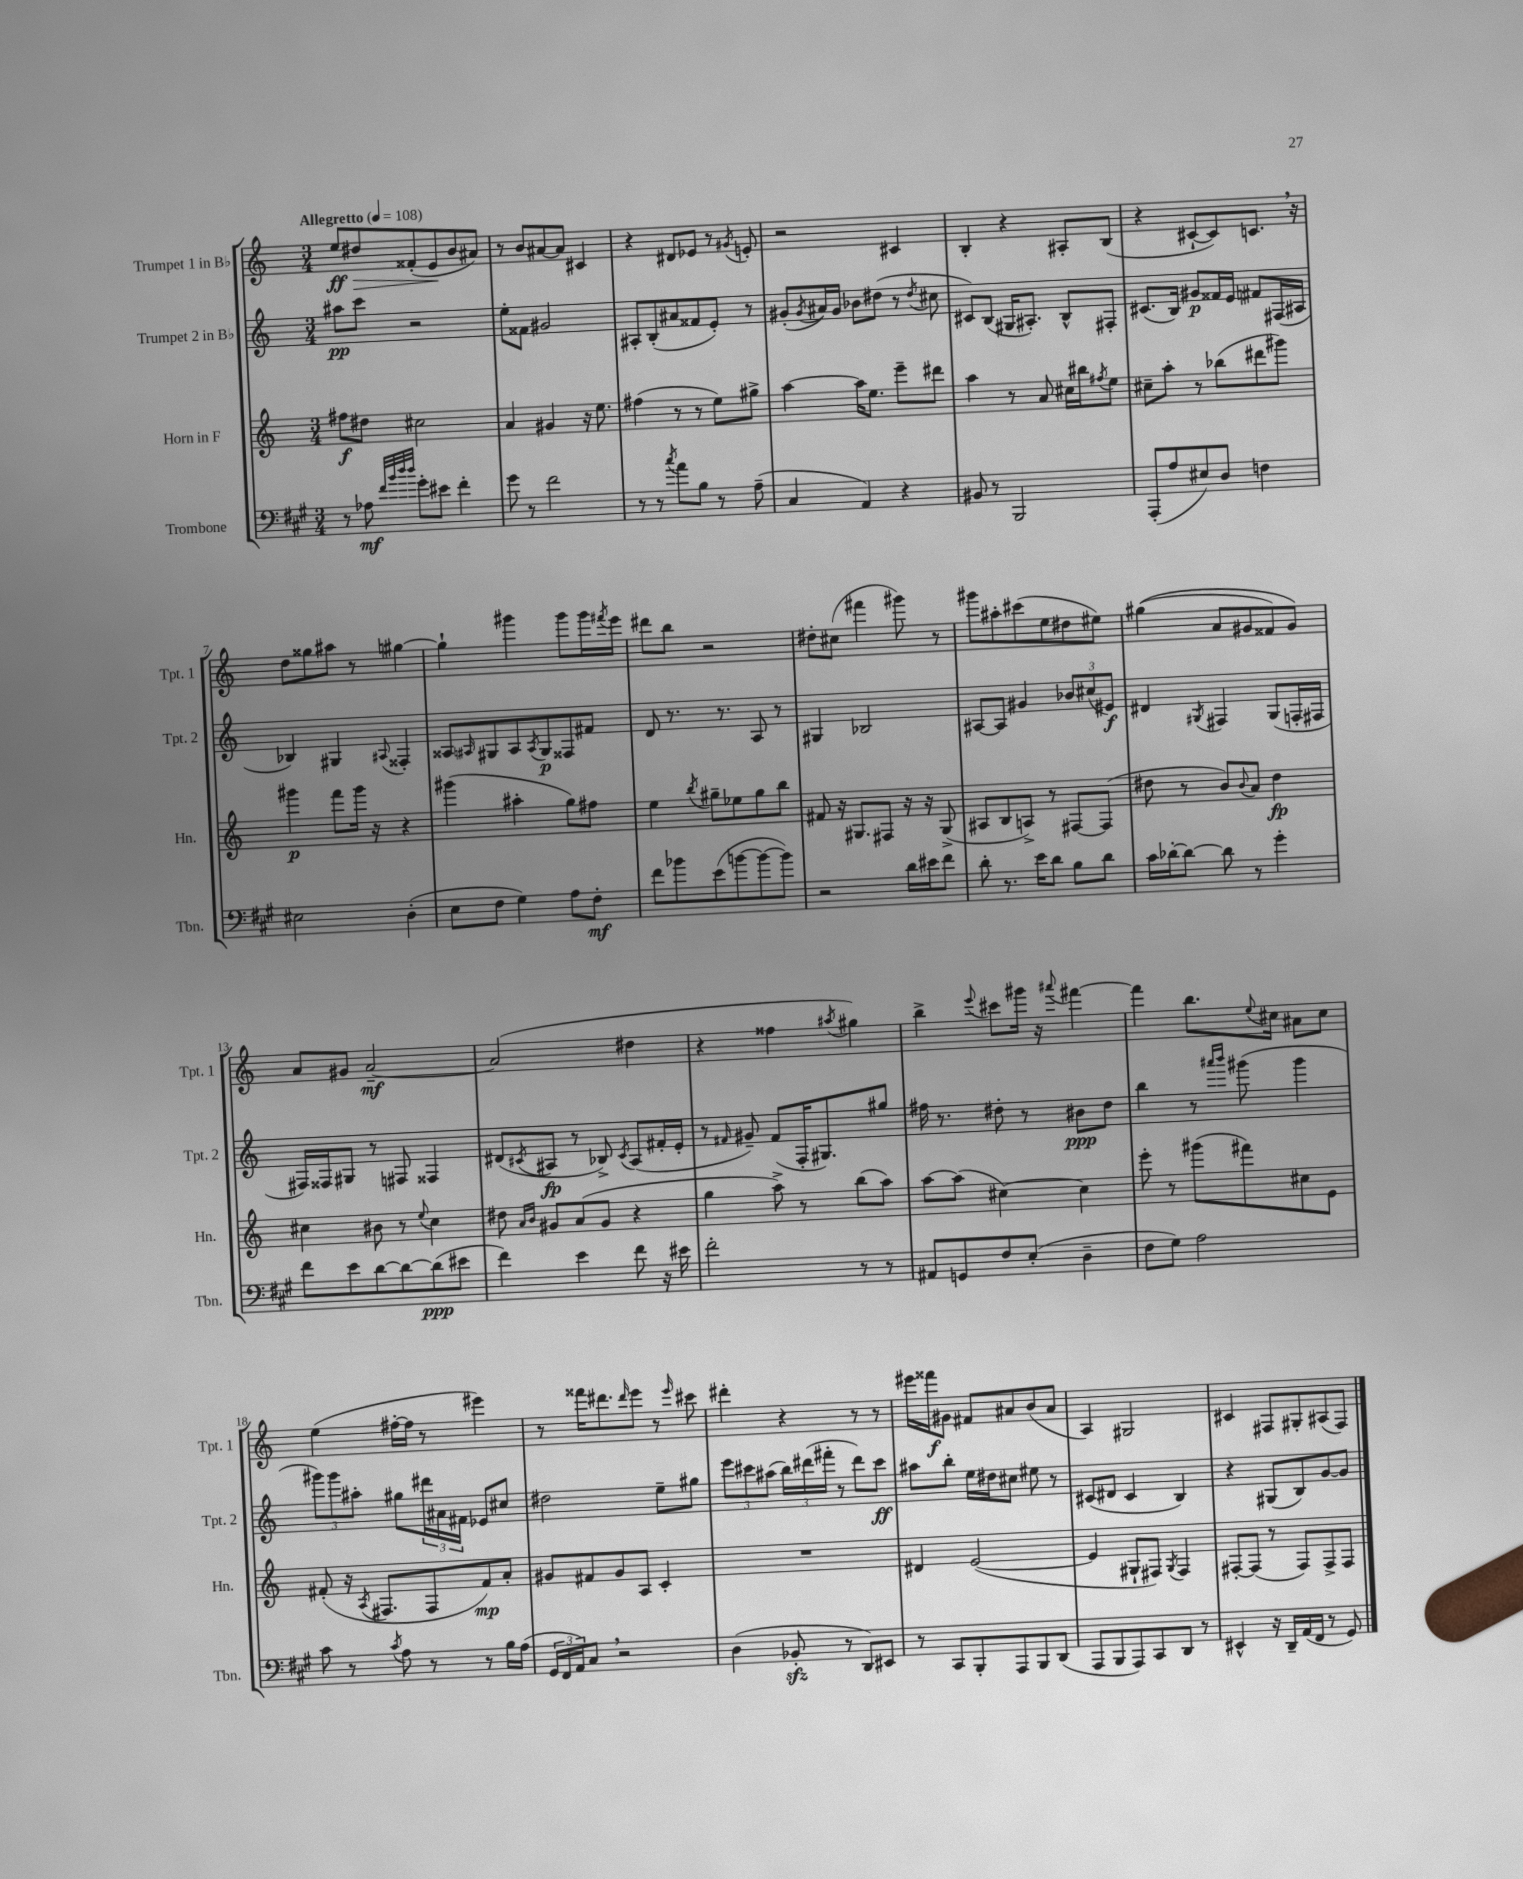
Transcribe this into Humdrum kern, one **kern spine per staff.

**kern	**dynam	**kern	**dynam	**kern	**dynam	**kern	**dynam
*part4	*part4	*part3	*part3	*part2	*part2	*part1	*part1
*staff4	*staff4	*staff3	*staff3	*staff2	*staff2	*staff1	*staff1
*I"Trombone	*	*I"Horn in F	*	*I"Trumpet 2 in B♭	*	*I"Trumpet 1 in B♭	*
*I'Tbn.	*	*I'Hn.	*	*I'Tpt. 2	*	*I'Tpt. 1	*
*clefF4	*	*clefG2	*	*clefG2	*	*clefG2	*
*k[f#c#g#]	*	*k[]	*	*k[]	*	*k[]	*
*M3/4	*	*M3/4	*	*M3/4	*	*M3/4	*
*MM108	*	*MM108	*	*MM108	*	*MM108	*
=1	=1	=1	=1	=1	=1	=1	=1
!	!	!	!	!	!	!LO:TX:a:B:t=Allegretto	!
8r	.	8ff#X\L	f	8aa#X\L	pp	8ee/L	ff
!	!	!	!	!	!	!	!LO:HP:b
8A-X\	mf	8dd#X\J	.	8ccc\J	.	8dd#X/	>
32qqf#/LLL	.	.	.	.	.	.	.
32qqb/	.	.	.	.	.	.	.
32qqdd/	.	.	.	.	.	.	.
32qqdd/JJJ	.	.	.	.	.	.	.
8g#'\L	.	2cc#X\	.	2r	.	(8f##X'/	.
8e#X\J	.	.	.	.	.	8e/	.
4f#'\	.	.	.	.	.	8b/	]
.	.	.	.	.	.	8a#X/J)	.
=2	=2	=2	=2	=2	=2	=2	=2
8g#\	.	4a/	.	8ee'\L	.	8r	.
8r	.	.	.	8f##X\J	.	8b/L	.
2f#\	.	4g#X/	.	2g#X/	.	[8a#X/	.
.	.	.	.	.	.	8a#/J]	.
.	.	16r	.	.	.	4c#X/	.
.	.	8.ee\	.	.	.	.	.
=3	=3	=3	=3	=3	=3	=3	=3
8r	.	(4ff#X\	.	8A#X'/L	.	4r	.
8r	.	.	.	(8B'/	.	.	.
8qcc#/	.	.	.	.	.	.	.
8a\L	.	8r	.	8a#X/	.	8d#X/L	.
8B\J	.	8r	.	8f##X/	.	8e-X/J	.
8r	.	8ee\L)	.	8e'/J)	.	8r	.
.	.	.	.	.	.	8qg#X/	.
(8A~\	.	8gg#X^\J	.	8r	.	8en'/	.
=4	=4	=4	=4	=4	=4	=4	=4
4C#/	.	[4aa\	.	(8g#X'/L	.	2r	.
.	.	.	.	8qg#/	.	.	.
.	.	.	.	16a#X/L)	.	.	.
.	.	.	.	16g#/JJ	.	.	.
4AA/)	.	16aa\KL]	.	8b-X\L	.	.	.
.	.	8.ee\J	.	.	.	.	.
.	.	.	.	(8dd#X\J	.	.	.
4r	.	8eee~\L	.	8r	.	4c#X/	.
.	.	.	.	8qdd#/	.	.	.
.	.	8ddd#X\J	.	8cc#X\	.	.	.
=5	=5	=5	=5	=5	=5	=5	=5
8BB#X/	.	4aa\	.	8c#X/L)	.	4B'/	.
8r	.	.	.	(8B/J	.	.	.
2BBB/	.	8r	.	16G#X/KL	.	4r	.
.	.	.	.	8.A#X'/J)	.	.	.
.	.	8a/	.	.	.	.	.
.	.	16cc#X\LL	.	8B^^/L	.	8A#X'/L	.
.	.	16bb#X\J	.	.	.	.	.
.	.	8qff#X/	.	.	.	.	.
.	.	8ee\J	.	8F#X'/J	.	(8B/J	.
=6	=6	=6	=6	=6	=6	=6	=6
(8AAA'/L	.	8cc#X~\L	.	(8.c#X/L	.	4r	.
8A/	.	8aa'\J	.	.	.	.	.
.	.	.	.	16B/Jk)	.	.	.
8E#X/)	.	8r	.	8g#X/L	p	[8c#X`/L	.
8D/J	.	(8bb-X\L	.	16f##X/L	.	8c#/])	.
.	.	.	.	16e/JJ	.	.	.
4Fn\	.	8ddd#X\	.	8f#X/L	.	8.cn,/J	.
.	.	8ggg#X\J)	.	(16F#X/L	.	.	.
.	.	.	.	16A#X/JJ	.	16r	.
!!LO:LB:g=z
=7	=7	=7	=7	=7	=7	=7	=7
2E#X\	.	4ggg#X\	p	4B-X/)	.	8dd\L	.
.	.	.	.	.	.	8gg##X\	.
.	.	8fff\L	.	4G#X/	.	8aa#X\J	.
.	.	16ggg#\Jk	.	.	.	8r	.
.	.	16r	.	.	.	.	.
.	.	.	.	8qqA#X/	.	.	.
(4D'\	.	4r	.	4F##X'/	.	[4gg#X\	.
=8	=8	=8	=8	=8	=8	=8	=8
8E\L	.	(4ggg#X\	.	8A##X/L	.	4gg#`\]	.
.	.	.	.	16qqA#X/	.	.	.
8F#\J	.	.	.	8G#X/	.	.	.
4G#\)	.	4aa#X'\	.	8A#/	.	4ggg#X\	.
.	.	.	.	8qA#/	.	.	.
.	.	.	.	8G#/	p	.	.
8A\L	.	8gg\L)	.	8F##X/	.	8ggg#\L	.
8F#'\J	mf	8ff#X\J	.	8f#X/J	.	16ggg#\L	.
.	.	.	.	.	.	8qfff#X/	.
.	.	.	.	.	.	16eee\JJ	.
=9	=9	=9	=9	=9	=9	=9	=9
8f#\L	.	4ee\	.	8d/	.	8ddd#X\L	.
8b-X\	.	.	.	8.r	.	8bb\J	.
.	.	8qbb/	.	.	.	.	.
(8e\	.	8gg#X~\L	.	.	.	2r	.
.	.	.	.	8.r	.	.	.
[8bn\	.	8ee-X\	.	.	.	.	.
8b\_	.	8gg#\	.	8A/	.	.	.
8b\J])	.	8bb\J	.	8r	.	.	.
=10	=10	=10	=10	=10	=10	=10	=10
2r	.	8f#X/	.	4G#X/	.	8dd#X'\L	.
.	.	16r	.	.	.	(8cc#X\J	.
.	.	8.G#X/L	.	.	.	.	.
.	.	.	.	2B-X/	.	4fff#X\	.
.	.	8F#X/J	.	.	.	.	.
16d\LL	.	16r	.	.	.	8ggg#X\)	.
16e#X\J	.	16r	.	.	.	.	.
8f#\J	.	(8G#^/	.	.	.	8r	.
=11	=11	=11	=11	=11	=11	=11	=11
8d'\	.	8A#X/L	.	[8A#X/L	.	8ggg#X\L	.
8.r	.	8B/	.	8A#/J]	.	8aa#X'\	.
.	.	8An^/J)	.	4g#X/	.	(8ccc#X\	.
16e\KL	.	.	.	.	.	.	.
8d\J	.	8r	.	.	.	8ee\	.
8B\L	.	[8F#X/L	.	12b-X/L	.	8dd#X\	.
.	.	.	.	(12cc#X/	.	.	.
8d\J	.	(8F#/J]	.	.	.	8ee#X\J)	.
.	.	.	.	12e#X/J)	f	.	.
=12	=12	=12	=12	=12	=12	=12	=12
16c#\LL	.	8dd#X\	.	4d#X/	.	((4gg#X\	.
[16d-X'\J	.	.	.	.	.	.	.
8d-\J_	.	8r	.	.	.	.	.
.	.	.	.	8qG#X/	.	.	.
8d-\]	.	8b/L)	.	4F#X/	.	8a/L	.
.	.	8qqb/	.	.	.	.	.
8r	.	8a/J	.	.	.	8g#X/	.
4g#'\	.	4dd#\	fp	(8G#/L	.	8f##X/)	.
.	.	.	.	16Fn'/L	.	8g#/J)	.
.	.	.	.	16F#X/JJ	.	.	.
!!LO:LB:g=z
=13	=13	=13	=13	=13	=13	=13	=13
8f#\L	.	4cc#X\	.	16F#X/LL)	.	8a/L	.
.	.	.	.	16F##X/J	.	.	.
8e\	.	.	.	8G#X/J	.	8g#X/J	.
[8d\	.	8b#X\	.	8r	.	[2a~/	mf
8d\_	.	8r	.	8F#X/	.	.	.
.	.	8qqee/	.	.	.	.	.
(8d\]	ppp	4cc#\	.	4F##X/	.	.	.
8e#X\J	.	.	.	.	.	.	.
=14	=14	=14	=14	=14	=14	=14	=14
4f#\)	.	8dd#X\	.	(8d#X/L	.	(2a/]	.
.	.	16qqa/LL	.	.	.	.	.
.	.	16qqb/JJ	.	8qc#X/	.	.	.
.	.	8g#X/L	.	8A#X/J	fp	.	.
4e\	.	(8a/	.	8r	.	.	.
.	.	8g#/J	.	8B-X^/)	.	.	.
.	.	.	.	8qc#/	.	.	.
8f#\	.	4r	.	(8A#/L	.	4dd#X\	.
16r	.	.	.	16f#X'/L	.	.	.
16e#X\	.	.	.	16e'/JJ	.	.	.
=15	=15	=15	=15	=15	=15	=15	=15
2f#'\	.	4gg\	.	8r	.	4r	.
.	.	.	.	16qqf#X/	.	.	.
.	.	.	.	8g#X~/)	.	.	.
.	.	8aa^\)	.	(8f#/L	.	4ff##X\	.
.	.	8r	.	16F'/K	.	.	.
.	.	.	.	8.G#X/)	.	.	.
.	.	.	.	.	.	8qaa#X/	.
8r	.	(8bb\L	.	.	.	4gg#X\)	.
8r	.	8aa\J)	.	8gg#X/J	.	.	.
=16	=16	=16	=16	=16	=16	=16	=16
8AA#X/L	.	[8aa\L	.	16ff#X\	.	4bb^\	.
.	.	.	.	8.r	.	.	.
8GGn/	.	(8aa\J]	.	.	.	.	.
.	.	.	.	.	.	8qqeee/	.
8F#/	.	[4cc#X\)	.	8dd#X'\	.	8ccc#X\L	.
(8E'/J	.	.	.	8r	.	16ggg#X\Jk	.
.	.	.	.	.	.	16r	.
.	.	.	.	.	.	8qqaaa#X/	.
4D~\	.	4cc#\]	.	8b#X\L	ppp	[4fff#X\	.
.	.	.	.	8dd#\J	.	.	.
=17	=17	=17	=17	=17	=17	=17	=17
8F#\L	.	8eee'\	.	4bb\	.	4fff#\]	.
8G#\J)	.	8r	.	.	.	.	.
2A\	.	(8ggg#X\L	.	8r	.	8.bb\L	.
.	.	.	.	16qqaaa#X/LL	.	.	.
.	.	.	.	16qqbbb/JJ	.	.	.
.	.	8fff#X\)	.	(8ggg#X\	.	.	.
.	.	.	.	.	.	8qqee/	.
.	.	.	.	.	.	16cc#X\Jk	.
.	.	8cc#X\	.	4ggg#\	.	8a#X\L	.
.	.	8e\J	.	.	.	8cc#\J	.
!!LO:LB:g=z
=18	=18	=18	=18	=18	=18	=18	=18
8c#\	.	(8f#X'/	.	12ggg#X\L)	.	(4ee\	.
.	.	.	.	12ggg#\	.	.	.
8r	.	16r	.	.	.	.	.
.	.	.	.	12aa#X'\J	.	.	.
.	.	8qA/	.	.	.	.	.
.	.	8.F#X/L	.	.	.	.	.
8qc#/	.	.	.	.	.	.	.
8A\	.	.	.	8gg#X\L	.	[16ff#X'\LL	.
.	.	.	.	.	.	16ff#\JJ]	.
8r	.	8F#/	.	24ddd#X\L	.	8r	.
.	.	.	.	24a#X\	.	.	.
.	.	.	.	24f#X\JJ	.	.	.
8r	.	8f#/)	mp	8e-X/L	.	4eee#X\)	.
16B\LL	.	8a'/J	.	8cc#X/J	.	.	.
(16A\JJ	.	.	.	.	.	.	.
=19	=19	=19	=19	=19	=19	=19	=19
24GG#/LL	.	8g#X/L	.	2dd#X\	.	8r	.
24FF#/	.	.	.	.	.	.	.
24AA/J)	.	.	.	.	.	.	.
8C#,/J	.	8f#X/	.	.	.	16fff##X\KL	.
.	.	.	.	.	.	8.ddd#X\	.
2r	.	8g#/	.	.	.	.	.
.	.	.	.	.	.	16qqddd#/	.
.	.	8A/J	.	.	.	8eee\J	.
.	.	4c'/	.	8ee~\L	.	8r	.
.	.	.	.	.	.	16qqeee/	.
.	.	.	.	8gg#X\J	.	8ccc#X\	.
=20	=20	=20	=20	=20	=20	=20	=20
(4D\	.	2.r	.	12eee\L	.	4ddd#X'\	.
.	.	.	.	12ccc#X\	.	.	.
.	.	.	.	(12aa#X\J	.	.	.
8BB-Xzz'/	.	.	.	24bb\LL)	.	4r	.
.	.	.	.	(24ddd#X\	.	.	.
.	.	.	.	24fff#X'\JJ	.	.	.
8r	.	.	.	8r	.	.	.
8DD/L)	.	.	.	8ddd#\L)	.	8r	.
8EE#X/J	.	.	.	8ccc#\J	ff	8r	.
=21	=21	=21	=21	=21	=21	=21	=21
8r	.	4d#X/	.	8aa#X\L	.	16eee#X\LL	.
.	.	.	.	.	.	16fff##X\J	f
8CC#/L	.	.	.	8bb'\J	.	8g#X\J	.
8BBB'/	.	([2e/	.	16ee\LL	.	8f#X/L	.
.	.	.	.	16dd#X\J	.	.	.
8AAA/	.	.	.	8cc#X\J	.	8a#X/	.
8BBB/	.	.	.	8ee#X\	.	(8b/	.
(8DD/J	.	.	.	8r	.	8a#/J	.
=22	=22	=22	=22	=22	=22	=22	=22
8AAA/L	.	4e/]	.	(8c#X/L	.	4A/)	.
8BBB/	.	.	.	8d#X/J	.	.	.
8AAA/)	.	8G#X`/L	.	4c#/	.	2G#X/	.
8CC#/	.	8F#X/J)	.	.	.	.	.
.	.	8qG#/	.	.	.	.	.
8DD/J	.	4F#/	.	4B/)	.	.	.
8r	.	.	.	.	.	.	.
=23	=23	=23	=23	=23	=23	=23	=23
4EE#X^^/	.	[8F#X'/L	.	4r	.	4c#X/	.
.	.	(8F#/J]	.	.	.	.	.
16r	.	8r	.	(8G#X/L	.	8F#X/L	.
16DD~/LL	.	.	.	.	.	.	.
(16AA/	.	8F#/L)	.	8B/)	.	8G#X'/	.
16FF#/JJ	.	.	.	.	.	.	.
8r	.	8F#^/	.	[8g/	.	(8A#X/	.
8GG#/)	.	8F#/J	.	8g/J]	.	8F#/J)	.
==	==	==	==	==	==	==	==
*-	*-	*-	*-	*-	*-	*-	*-
